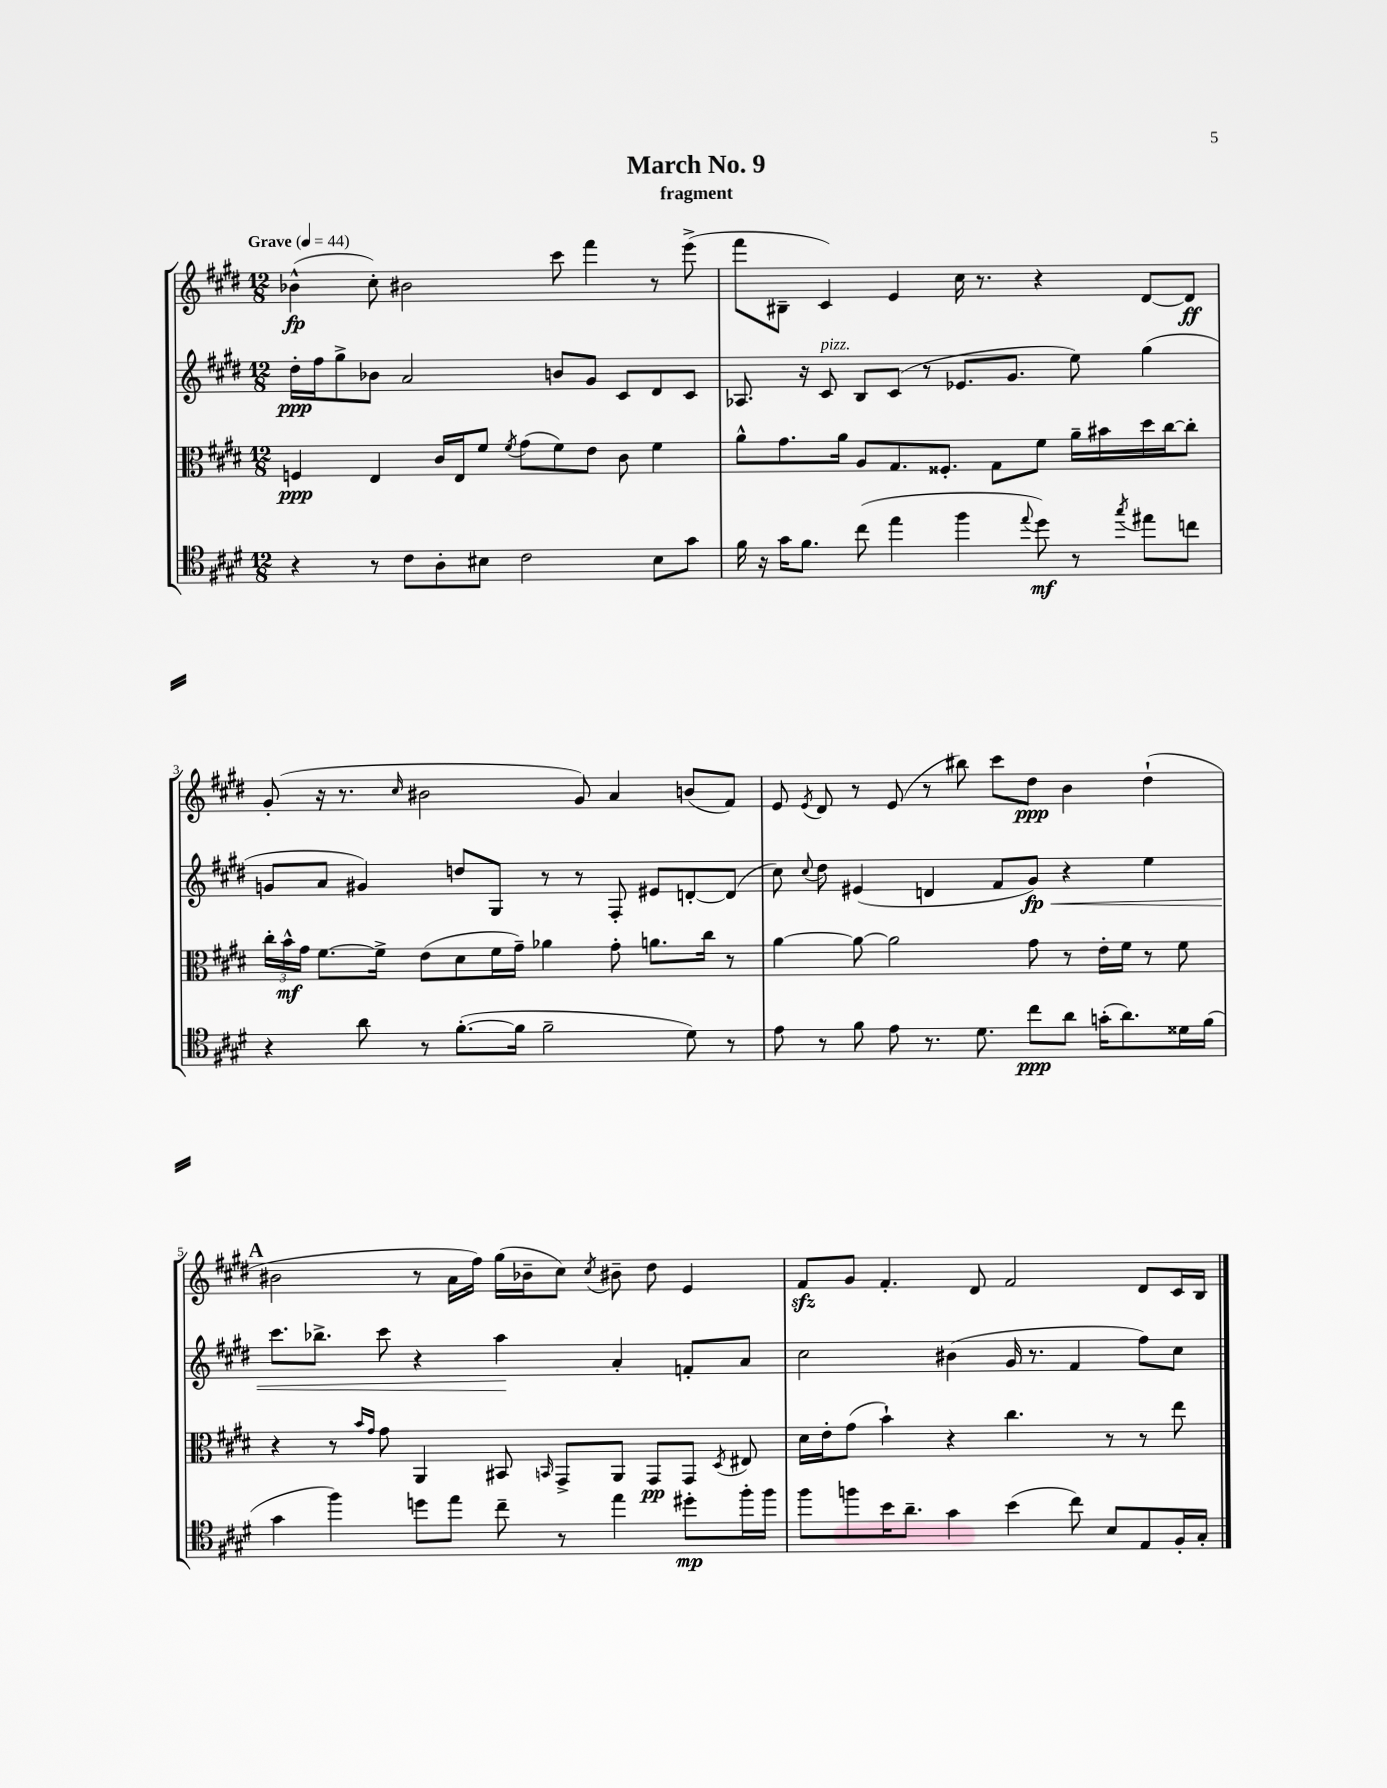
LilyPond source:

\header { title = "March No. 9" subtitle = "fragment" }
<<
\new StaffGroup <<
\new Staff = "s0" {
    \clef treble \key e \major \numericTimeSignature \time 12/8 \tempo "Grave" 4 = 44
    \autoBeamOff bes'4-^\fp( cis''8-.) bis'2 cis'''8 fis'''4 r8 e'''8->( |
    fis'''8[ bis8]-- cis'4) e'4 cis''16 r8. r4 dis'8[~ dis'8]\ff |
    gis'8-.( r16 r8. \grace { cis''16 } bis'2 gis'8) a'4 b'8[( fis'8]) |
    e'8 \acciaccatura { e'8 } dis'8 r8 e'8( r8 bis''8) cis'''8[ dis''8]\ppp b'4 dis''4-!( |
    \mark \markup { \bold "A" } bis'2 r8 a'16[ fis''16]) gis''16[( bes'16-- cis''8]) \acciaccatura { cis''8 } bis'8-- dis''8 e'4 |
    fis'8[\sfz gis'8] fis'4.-. dis'8 fis'2 dis'8[ cis'16 b16] \bar "|." |
}
\new Staff = "s1" {
    \clef treble \key e \major \numericTimeSignature \time 12/8
    \autoBeamOff dis''16[-.\ppp fis''16 gis''8-> bes'8] a'2 b'8[ gis'8] cis'8[ dis'8 cis'8] |
    aes8. r16 cis'8^\markup { \italic "pizz." } b8[ cis'8]( r8 ees'8.[ gis'8.] e''8) gis''4( |
    g'8[ a'8] gis'4) d''8[ gis8] r8 r8 fis8-. eis'8[ d'8~-. d'8]( |
    cis''8) \appoggiatura { cis''8 } dis''8 eis'4( d'4 fis'8[ gis'8]\fp\<) r4 e''4 |
    \mark \markup { \bold "A" } cis'''8.[ bes''8.]-> cis'''8 r4 a''4\! a'4-. f'8[-. a'8] |
    cis''2 bis'4( gis'16 r8. fis'4 fis''8[) cis''8] \bar "|." |
}
\new Staff = "s2" {
    \clef alto \key e \major \numericTimeSignature \time 12/8
    \autoBeamOff f4\ppp e4 cis'16[ e16 fis'8] \acciaccatura { fis'8 } gis'8[( fis'8) e'8] cis'8 fis'4 |
    a'8[-^ gis'8. a'16] a8[ gis8. fisis8.]-. gis8[ fis'8] a'16[-- bis'16 dis''16 cis''16~ cis''8]-. |
    \tuplet 3/2 { cis''16[-. b'16-^\mf gis'16] } fis'8.[~ fis'16]-> e'8[( dis'8 fis'16 gis'16]--) aes'4 gis'8-. a'8.[ cis''16] r8 |
    a'4~ a'8~ a'2 gis'8 r8 e'16[-. fis'16] r8 fis'8 |
    \mark \markup { \bold "A" } r4 r8 \grace { b'16[ gis'16] } gis'8 a,4 bis,8 \grace { b,16 } gis,8[-> a,8] gis,8[\pp gis,8] \acciaccatura { dis8 } eis8 |
    dis'16[ e'16-. gis'8]( b'4-!) r4 cis''4. r8 r8 e''8 \bar "|." |
}
\new Staff = "s3" {
    \clef tenor \key e \major \numericTimeSignature \time 12/8
    \autoBeamOff r4 r8 cis'8[ a8-. bis8] cis'2 bis8[ gis'8] |
    fis'16 r16 gis'16[ fis'8.] cis''8( e''4 fis''4 \appoggiatura { e''8 } dis''8\mf) r8 \acciaccatura { gis''8 } eis''8[ c''8] |
    r4 a'8 r8 fis'8.[~-.( fis'16] fis'2-- dis'8) r8 |
    e'8 r8 fis'8 e'8 r8. dis'8. cis''8[\ppp a'8] g'16[-.( a'8.) disis'16 fis'16]( |
    \mark \markup { \bold "A" } gis'4 fis''4) d''8[ e''8] cis''8-- r8 e''4 dis''8[-.\mp fis''16-. fis''16] |
    fis''8[ f''8 b'16 a'8.]-- gis'4 b'4( cis''8) b8[ e8 fis16-. gis16]-. \bar "|." |
}
>>
>>
